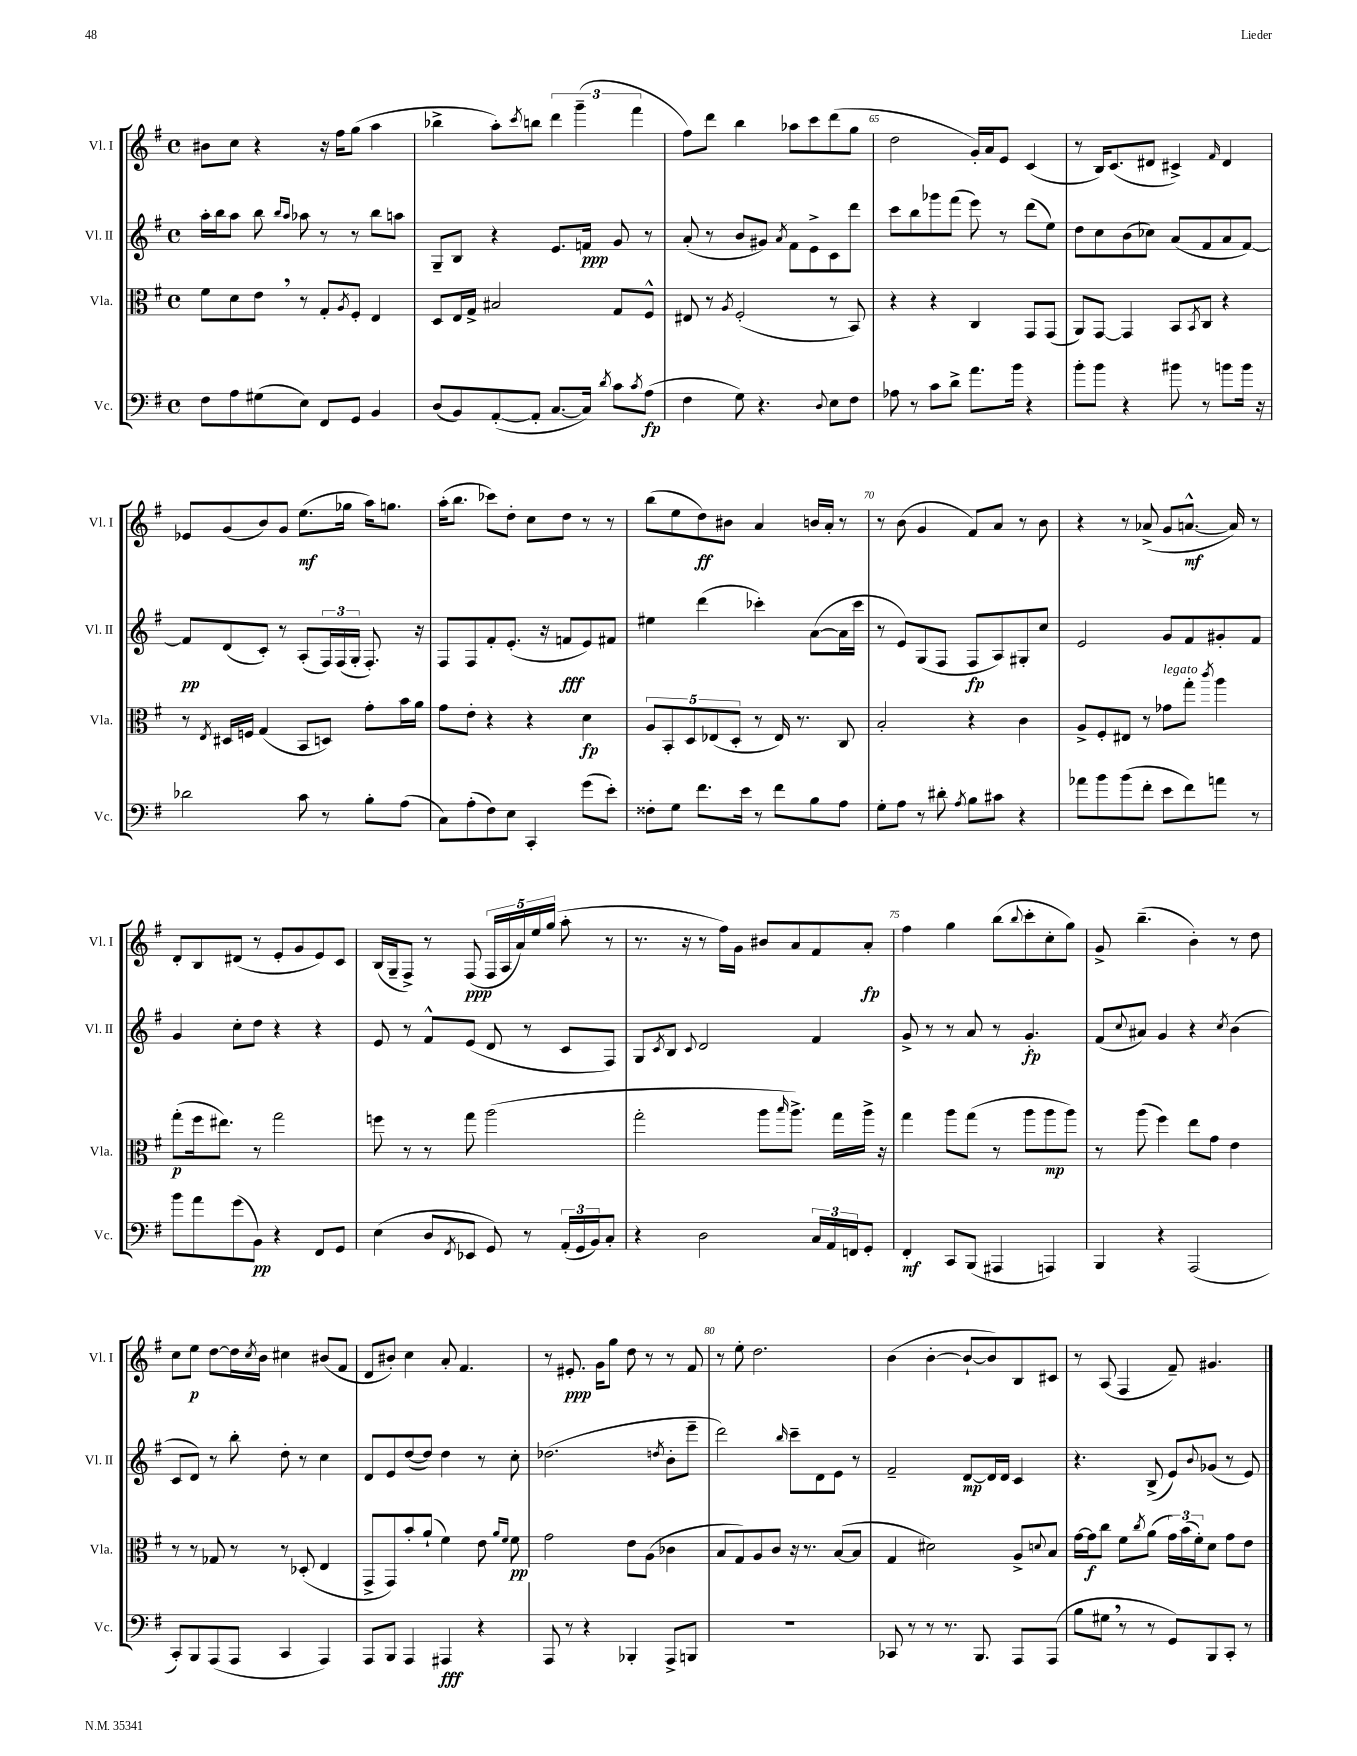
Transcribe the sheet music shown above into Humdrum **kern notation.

**kern	**kern	**kern	**kern
*staff4	*staff3	*staff2	*staff1
*clefF4	*clefC3	*clefG2	*clefG2
*k[f#]	*k[f#]	*k[f#]	*k[f#]
*M4/4	*M4/4	*M4/4	*M4/4
*met(c)	*met(c)	*met(c)	*met(c)
8F#	8f#	16aa'	8b#
.	.	16bb	.
8A	8d	8aa	8cc
(8G#	8e	8bb	4r
.	.	16qqbb	.
.	.	16qqaa	.
8E)	8r	8aa-	.
8FF#	8G'	8r	16r
.	.	.	16ff#
.	8qA	.	.
8GG	8F#'	8r	(8gg
4BB	4E	8bb	4aa
.	.	8aa	.
=	=	=	=
(8D	8D	8G~	4bb-^
8BB)	16E	8B	.
.	16G^	.	.
([8AA'	2B#	4r	8aa')
.	.	.	8qccc
8AA']	.	.	8bb
[8.C	.	8.e	6ddd
.	.	.	(6ggg~
16C])	.	16f	.
8qd	.	.	.
8c	8G	8g	.
.	.	.	6fff#
8qc	.	.	.
(8A	8F#^^	8r	.
=	=	=	=
4F#	8E#	(8a'	8ff#)
.	8r	8r	8ddd
.	8qA	.	.
8G)	(2F#'	8b	4bb
4.r	.	8g#)	.
.	.	8qa	.
.	.	8f#	8aa-
.	.	8e^	8ccc
8qqD	.	.	.
8E	8r	8c	(8ddd
8F#	8BB)	8ddd	8gg
=	=	=	=
8A-	4r	8ccc	2dd
8r	.	8bb	.
8c	4r	8ggg-	.
8d^	.	(8fff#	.
8.a	4C	8eee)	16g')
.	.	.	16a
.	.	8r	8e
16b	.	.	.
4r	8GG	(8ddd	(4c
.	(8GG	8ee)	.
=	=	=	=
8b'	8AA)	8dd	8r
8b	[8GG	8cc	16B)
.	.	.	(8.c
4r	4GG]	(8b	.
.	.	8cc-)	8d#
8b#	8BB	(8a	4c#^)
.	8qBB	.	.
8r	8C	8f#	.
.	.	.	16qqf#
8b	4r	8a	4d#
16b	.	[8f#)	.
16r	.	.	.
=	=	=	=
2d-	8r	8f#]	8e-
.	8qE	.	.
.	16D#	(8d	(8g
.	16F	.	.
.	(4G	8c')	8b)
.	.	8r	8g
8c	8BB	(8A'	(8.ee
8r	8D)	24F#)	.
.	.	(24F#	.
.	.	.	16gg-
.	.	24G'	.
8B'	8g'	8.F#')	16aa)
.	.	.	8.gg
(8A	16b	.	.
.	16a	16r	.
=	=	=	=
8C)	8g	8F#	(16aa'
.	.	.	8.bb
(8A'	8e'	8F#	.
8F#)	4r	8f#'	8ccc-)
8E	.	(8.e'	8dd'
4CC'	4r	.	8cc
.	.	16r	.
.	.	8f	8dd
(8g	4d	8e)	8r
8e')	.	8f#	8r
=	=	=	=
8F##'	10A	4ee#	(8bb
.	10BB'	.	.
8G	.	.	8ee
.	10D	.	.
8.f#	.	(4ddd	8dd)
.	(10E-	.	.
.	.	.	8b#
.	10D'	.	.
16e	.	.	.
8r	8r	4ccc-')	4a
8f#	16E-)	.	.
.	8.r	.	.
8B	.	([8a	16b
.	.	.	16a'
8A	8C	16a]	8r
.	.	16ccc-	.
=	=	=	=
8G'	2B'	8r	8r
8A	.	8e)	(8b
8r	.	(8G	4g
8d#'	.	8F#	.
8qA	.	.	.
8B	4r	8F#	8f#)
8c#	.	8A)	8a
4r	4c	8G#'	8r
.	.	8cc	8b
=	=	=	=
8a-	8A^	2e	4r
8b	8F#'	.	.
(8b	8E#	.	8r
8f#'	8r	.	(8a-^
8e	8g-	8g	8g
8f#)	8gg'	8f#	[8.a^^
.	8qccc	.	.
8a	4aa	8g#'	.
.	.	.	16a])
8r	.	8f#	8r
=	=	=	=
8b	(8gg'	4g	8d'
8a	16ff#	.	8B
.	8.ee#)	.	.
(8g	.	8cc'	(8d#
8BB)	8r	8dd	8r
4r	2gg	4r	8e'
.	.	.	8g
8FF#	.	4r	8e)
8GG	.	.	8c
=	=	=	=
(4E	8ff	8e	(16B
.	.	.	16G~
.	8r	8r	8F#^)
8D	8r	8f#^^	8r
8qFF#	.	.	.
8EE-	8gg	(8e	(8F#
8GG)	(2aa	8d	20F#
.	.	.	20A
.	.	.	20a)
8r	.	8r	.
.	.	.	20ee
.	.	.	(20gg
(24AA'	.	8c	8aa'
24GG	.	.	.
24BB)	.	.	.
8C'	.	8F#)	8r
=	=	=	=
4r	2gg'	8G	8.r
.	.	8qc	.
.	.	8B	.
.	.	.	16r
.	.	8qqc	.
2D	.	2d	8r
.	.	.	16ff#)
.	.	.	16g
.	8aa	.	8b#
.	16qqbb	.	.
.	8.aa^)	.	8a
24C	.	4f#	8f#
24AA	.	.	.
.	16gg	.	.
24FF	.	.	.
8GG'	16aa^	.	8a'
.	16r	.	.
=	=	=	=
4FF#'	4gg	8g^	4ff#
.	.	8r	.
8CC	8aa	8r	4gg
(8BBB	(8gg	8a	.
4AAA#	8r	8r	(8bb
.	.	.	8qqbb
.	8aa	4.g'	8ccc'
4AAA)	8aa	.	8cc'
.	8aa)	.	8gg)
=	=	=	=
4BBB	8r	(8f#	8g^
.	.	8qqcc	.
.	(8aa	8a#)	(4.bb~
4r	4ff#)	4g	.
(2AAA	8ee	4r	4b')
.	8g	.	.
.	.	8qcc	.
.	4e	(4b	8r
.	.	.	8dd
=	=	=	=
8CC')	8r	8c	8cc
8BBB	8r	8d)	8ee
(8AAA	8G-	8r	[8dd
8AAA	8r	8bb'	16dd]
.	.	.	8qcc
.	.	.	16b
4CC	8r	8dd'	4cc#
.	(8D-'	8r	.
4AAA)	4E	4cc	(8b#
.	.	.	8f#
=	=	=	=
8AAA	8GG^	8d	8d
8BBB	8GG)	8e	8b#')
4AAA	8b'	([8dd	4cc
.	(8a`	8dd])	.
4AAA#	4f#)	4dd	8a'
.	.	.	4.f#
4r	8e	8r	.
.	16qqa	.	.
.	16qqf#	.	.
.	8f#	8cc'	.
=	=	=	=
8AAA	2g	(2.dd-	8r
8r	.	.	8.e#'
4r	.	.	.
.	.	.	16g
.	.	.	8gg
4BBB-'	8e	.	8dd
.	(8A	.	8r
.	.	8qdd	.
8AAA^	4c-	8b'	8r
8BBB	.	8eee~	8f#
=	=	=	=
1r	8B	2ddd)	8r
.	8G)	.	8ee'
.	8A	.	2.dd
.	8c	.	.
.	.	16qqbb	.
.	16r	8ccc~	.
.	8.r	.	.
.	.	8d	.
.	([8B	8e	.
.	8B]	8r	.
=	=	=	=
8CC-	4G	2f#~	(4b
8r	.	.	.
8r	2d#)	.	[4b'
8.r	.	.	.
.	.	[8d	8b`_
8.BBB	.	.	.
.	.	16d]	8b])
.	.	16d	.
8AAA	8A^	4c	8B
.	8qqd	.	.
(8AAA	8B	.	8c#
=	=	=	=
8B	[16g	4.r	8r
.	16g]	.	.
8G#	8cc	.	(8A
8r	8f#	.	4F#
.	8qcc	.	.
8r	(8a	(8B^	.
8GG)	24g)	8e)	8f#~)
.	(24b	.	.
.	24f#')	.	.
.	.	8qqb	.
8BBB	8d	(8g-	4.g#
8CC'	8g	8r	.
8r	8e	8e)	.
==	==	==	==
*-	*-	*-	*-
